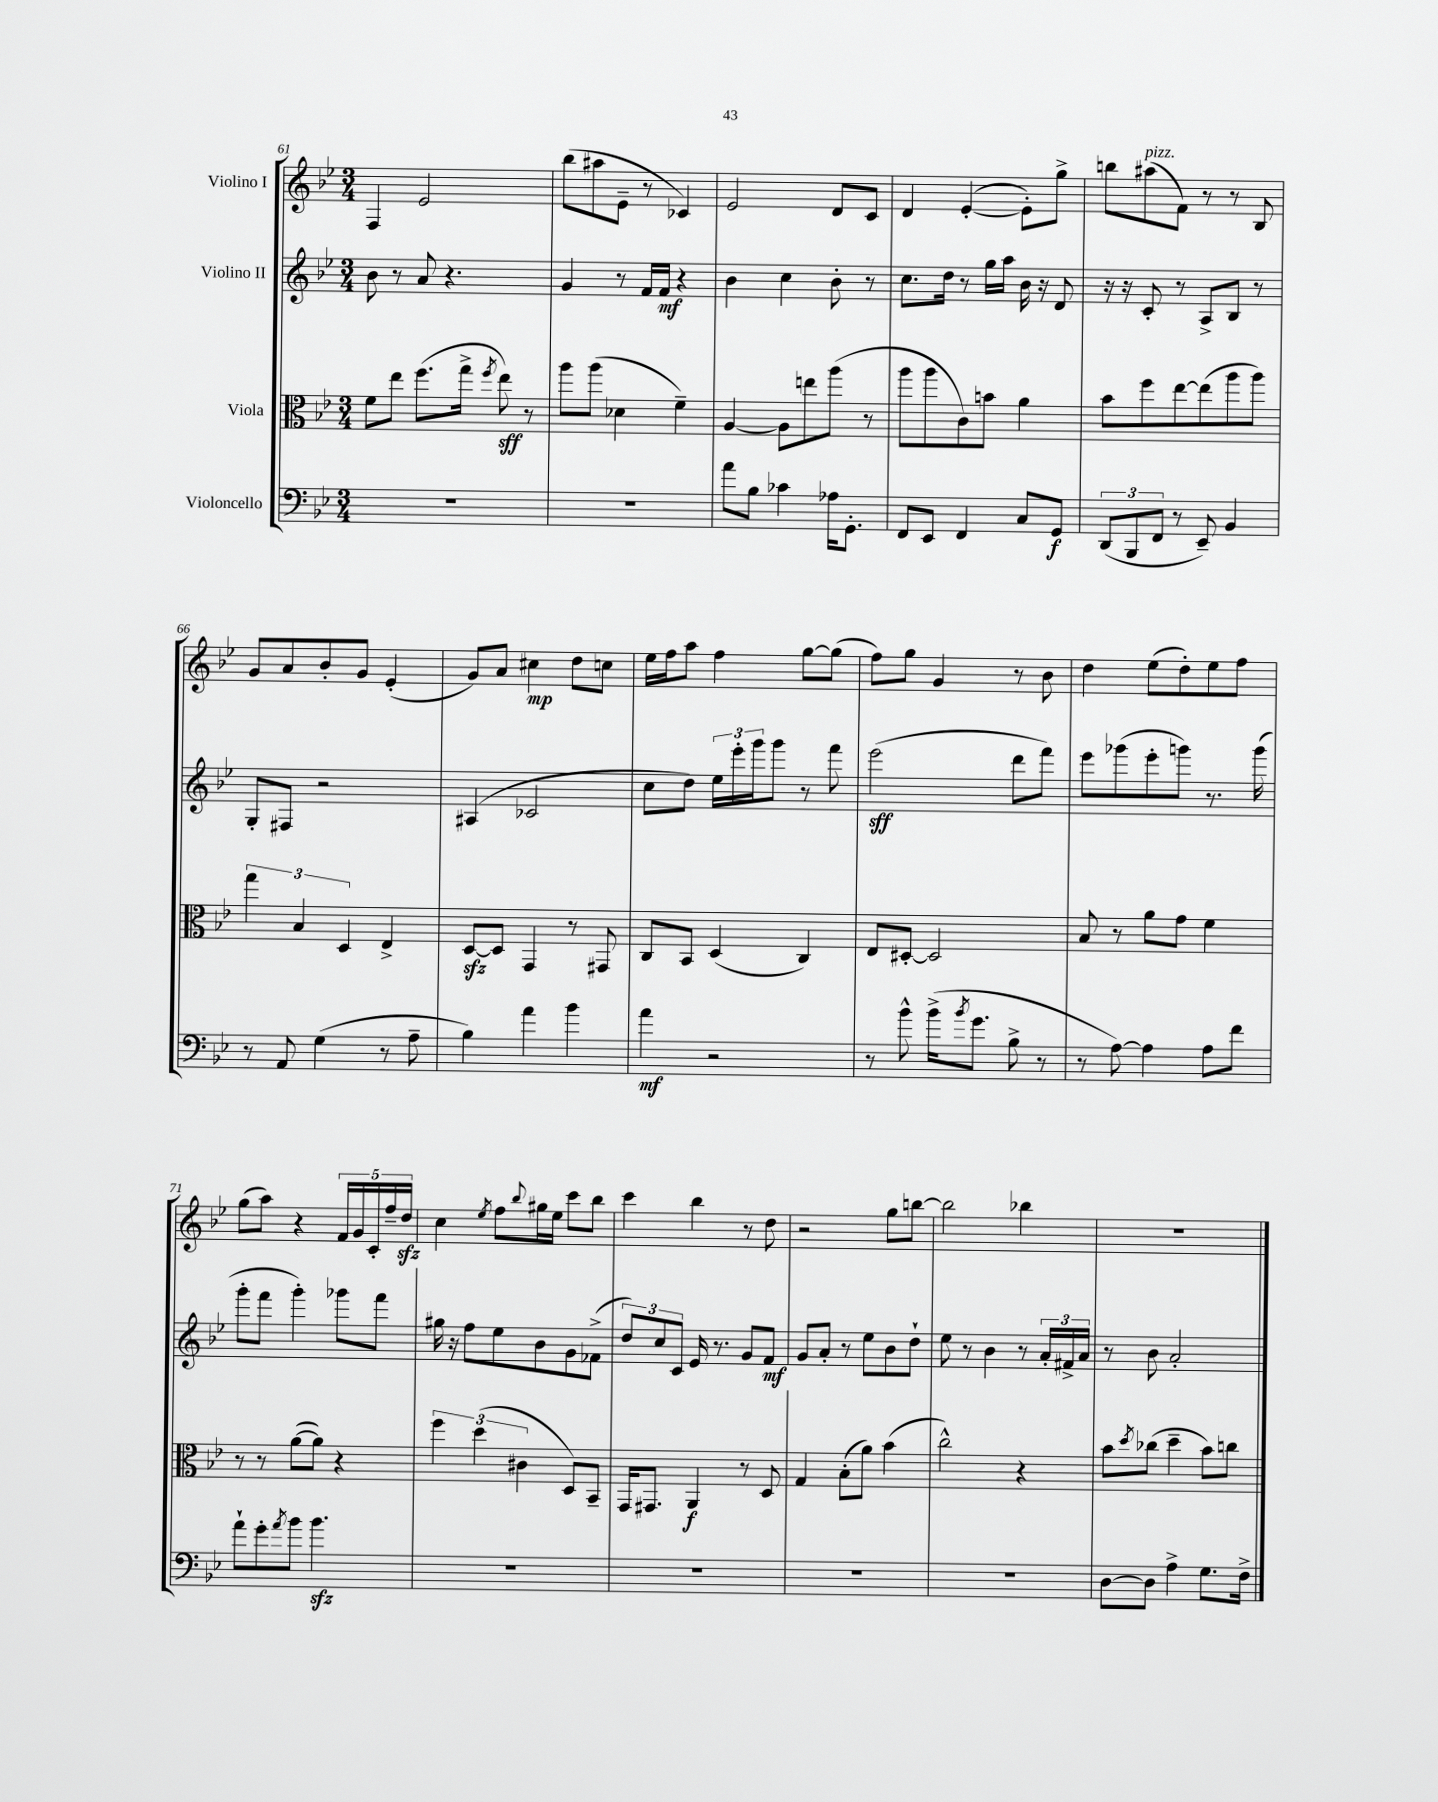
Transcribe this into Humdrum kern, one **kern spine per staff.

**kern	**kern	**kern	**kern
*staff4	*staff3	*staff2	*staff1
*clefF4	*clefC3	*clefG2	*clefG2
*k[b-e-]	*k[b-e-]	*k[b-e-]	*k[b-e-]
*M3/4	*M3/4	*M3/4	*M3/4
2.r	8f	8b-	4F
.	8ee-	8r	.
.	(8.ff	8a	2e-
.	.	4.r	.
.	16gg^	.	.
.	8qff	.	.
.	8ee-)	.	.
.	8r	.	.
=	=	=	=
2.r	8aa	4g	(8bb-
.	(8aa	.	8aa#
.	4d-	8r	8e-~
.	.	16f	8r
.	.	16f	.
.	4f~)	4r	4c-)
=	=	=	=
8a	[4A	4b-	2e-
8B-	.	.	.
4c-	8A]	4cc	.
.	8ee	.	.
16A-	(8aa	8b-'	8d
8.GG'	.	.	.
.	8r	8r	8c
=	=	=	=
8FF	8aa	8.cc	4d
8EE-	8aa	.	.
.	.	16dd	.
4FF	8c)	8r	([4e-'
.	8b	16gg	.
.	.	16aa	.
8C	4a	16b-	8e-'])
.	.	16r	.
8GG	.	8d	8gg^
=	=	=	=
(12DD	8b-	16r	8bb
.	.	16r	.
12BBB-	.	.	.
.	8ff	8c'	(8aa#
12FF	.	.	.
8r	[8ee-	8r	8f)
8EE-~)	(8ee-]	8A^	8r
4BB-	8aa	8B-	8r
.	8aa)	8r	8B-
=	=	=	=
8r	6gg	8G'	8g
8AA	.	8F#	8a
.	6B-	.	.
(4G	.	2r	8b-'
.	6D	.	.
.	.	.	8g
8r	4E-^	.	(4e-'
8A~	.	.	.
=	=	=	=
4B-)	[8D	(4A#	8g)
.	8D]	.	8a
4a	4GG	2c-	4cc#
4b-	8r	.	8dd
.	8GG#	.	8cc
=	=	=	=
4a	8C	8cc	16ee-
.	.	.	16ff
.	8BB-	8dd)	8aa
2r	(4D	24ee-	4ff
.	.	24eee-'	.
.	.	24ggg	.
.	.	8ggg	.
.	4C)	8r	[8gg
.	.	8fff	(8gg]
=	=	=	=
8r	8E-	(2eee-	8ff)
8b-^^	[8D#'	.	8gg
(16b-^	2D#]	.	4g
8qb-	.	.	.
8.g	.	.	.
8B-^	.	8ddd	8r
8r	.	8fff)	8b-
=	=	=	=
8r	8B-	8eee-	4dd
[8A)	8r	(8ggg-	.
4A]	8a	8eee-'	(8ee-
.	8g	8ggg)	8dd')
8A	4f	8.r	8ee-
8f	.	.	8ff
.	.	(16ggg	.
=	=	=	=
8a`	8r	8ggg'	(8gg
8g'	8r	8fff	8aa)
8qa	.	.	.
8b-	([8a	4ggg')	4r
4.b-	8a])	.	.
.	4r	8ggg-	20f
.	.	.	20g
.	.	.	20c'
.	.	8fff	.
.	.	.	20ff~
.	.	.	20dd
=	=	=	=
2.r	6ff	16gg#	4cc
.	.	16r	.
.	.	8ff	.
.	(6dd	.	.
.	.	.	8qee-
.	.	8ee-	8ff
.	6c#	.	.
.	.	.	8qqbb-
.	.	8b-	16gg#
.	.	.	16ee-
.	8D)	8g	8ccc
.	8BB-~	(8f-^	8bb-
=	=	=	=
2.r	16GG	12dd)	4ccc
.	8.GG#	.	.
.	.	12cc	.
.	.	12c	.
.	4AA	16e-	4bb-
.	.	8.r	.
.	8r	8g	8r
.	8D	8f	8dd
=	=	=	=
2.r	4G	8g	2r
.	.	8a'	.
.	(8B-'	8r	.
.	8a)	8ee-	.
.	(4b-	8b-	8gg
.	.	8dd`	[8bb
=	=	=	=
2.r	2cc^^)	8ee-	2bb]
.	.	8r	.
.	.	4b-	.
.	4r	8r	4bb-
.	.	24a'	.
.	.	24f#^	.
.	.	24a	.
=	=	=	=
[8D	8b-	8r	2.r
.	8qdd	.	.
8D]	(8cc-	8b-	.
4A^	4dd~	2a'	.
8.G	8b-)	.	.
.	8cc	.	.
16F^	.	.	.
==	==	==	==
*-	*-	*-	*-
